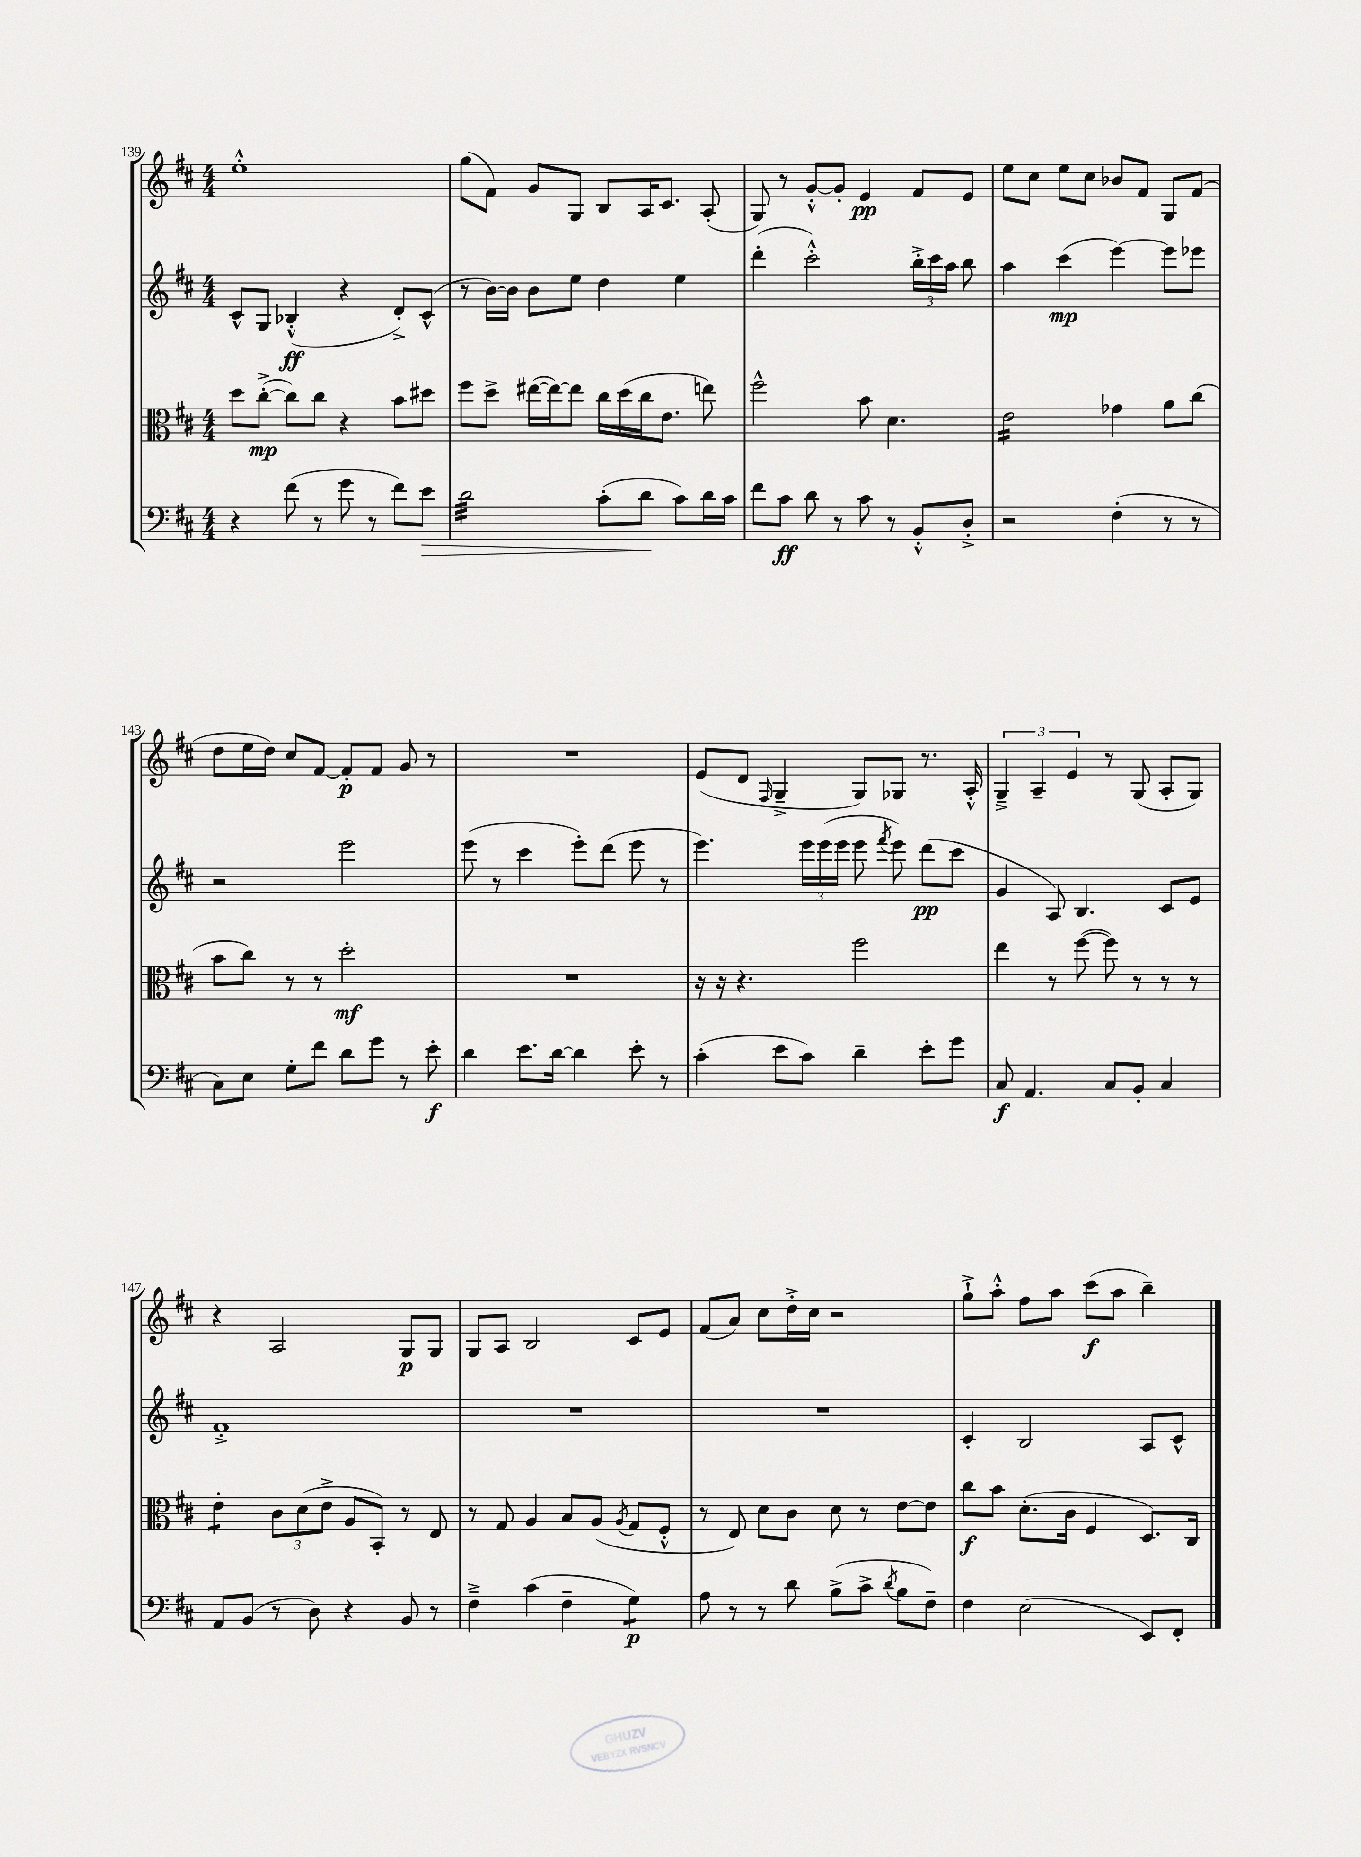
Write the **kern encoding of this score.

**kern	**kern	**kern	**kern
*staff4	*staff3	*staff2	*staff1
*clefF4	*clefC3	*clefG2	*clefG2
*k[f#c#]	*k[f#c#]	*k[f#c#]	*k[f#c#]
*M4/4	*M4/4	*M4/4	*M4/4
4r	8dd\L	8c#^^/L	1ee'^^
.	([8cc#'^\J	8G/J	.
(8f#\	8cc#\]L)	(4B-'^^/	.
8r	8cc#\J	.	.
8g\	4r	4r	.
8r	.	.	.
8f#\L)	8b\L	8d'^/L)	.
8e\J	8dd#\J	(8c#^^/J	.
=	=	=	=
2d\	8ff#\L	8r	(8gg\L
.	8dd^\J	[16b\LL)	8f#\J)
.	.	16b\]JJ	.
.	([16ee#\LL	8b\L	8g/L
.	16ee#\_J)	.	.
.	8ee#\]J	8ee\J	8G/J
(8c#'\L	16cc#\LL	4dd\	8B/L
.	(16dd\	.	.
8d\J	16cc#\J	.	16A/K
.	8.e\J	.	8.c#/J
8c#\L)	.	4ee\	.
16d\L	8ee\)	.	(8A'/
16c#\JJ	.	.	.
=	=	=	=
8f#\L	2ff#^^\	(4ddd'\	8G/)
8c#\J	.	.	8r
8d\	.	2ccc#'^^\)	[8g'^^/L
8r	.	.	8g'/]J
8c#\	8b\	.	4e/
8r	4.d\	.	.
8BB'^^/L	.	24bb'^\LL	8f#/L
.	.	24ccc#\	.
.	.	24aa\JJ	.
8D'^/J	.	8bb\	8e/J
=	=	=	=
2r	2e\	4aa\	8ee\L
.	.	.	8cc#\J
.	.	(4ccc#\	8ee\L
.	.	.	8cc#\J
(4F#'\	4g-\	[4eee\)	8b-/L
.	.	.	8f#/J
8r	8a\L	8eee\]L	8G/L
8r	(8cc#\J	8eee-\J	(8f#/J
=	=	=	=
8C#\L)	8b\L	2r	8dd\L
8E\J	8cc#\J)	.	16ee\L
.	.	.	16dd\JJ)
8G'\L	8r	.	8cc#/L
8f#\J	8r	.	[8f#/J
8d\L	2dd'\	2eee\	8f#'/]L
8g\J	.	.	8f#/J
8r	.	.	8g/
8e'\	.	.	8r
=	=	=	=
4d\	1r	(8eee\	1r
.	.	8r	.
8.e\L	.	4ccc#\	.
[16d\Jk	.	.	.
4d\]	.	8eee'\L)	.
.	.	(8ddd\J	.
8e'\	.	8eee\	.
8r	.	8r	.
=	=	=	=
(4c#'\	16r	4.eee\)	(8e/L
.	16r	.	.
.	4.r	.	8d/J
.	.	.	16qqF#/
8e\L	.	.	4G~^/
8c#\J)	.	24eee\LL	.
.	.	(24eee\	.
.	.	24eee\JJ	.
4d~\	2ff#\	8eee\	8G/L)
.	.	8qfff#/	.
.	.	8eee\)	8G-/J
8e'\L	.	(8ddd\L	8.r
8g\J	.	8ccc#\J	.
.	.	.	16A'^^/
=	=	=	=
8C#/	4ee\	4g/	6G~^/
4.AA/	.	.	.
.	.	.	6A~/
.	8r	8A/)	.
.	.	.	6e/
.	([8ff#\	4.B/	.
8C#/L	8ff#\])	.	8r
8BB'/J	8r	.	(8G/
4C#/	8r	8c#/L	8A'/L
.	8r	8e/J	8G/J)
=	=	=	=
8AA/L	4e'\	1f#'^	4r
(8BB/J	.	.	.
8r	12c#\L	.	2A/
.	(12d\	.	.
8D\)	.	.	.
.	12e^\J	.	.
4r	8A/L	.	.
.	8BB'/J)	.	.
8BB/	8r	.	8G/L
8r	8E/	.	8G/J
=	=	=	=
4F#~^\	8r	1r	8G/L
.	8G/	.	8A/J
(4c#\	4A/	.	2B/
4F#~\	8B/L	.	.
.	(8A/J	.	.
.	8qA/	.	.
4G\)	8G/L	.	8c#/L
.	8F#'^^/J	.	8e/J
=	=	=	=
8A\	8r	1r	(8f#/L
8r	8E/)	.	8a/J)
8r	8d\L	.	8cc#\L
8d\	8c#\J	.	16dd'^\L
.	.	.	16cc#\JJ
(8B^\L	8d\	.	2r
8c#^\J	8r	.	.
8qd/	.	.	.
8B\L	[8e\L	.	.
8F#~\J)	8e\]J	.	.
=	=	=	=
4F#\	8cc#\L	4c#'/	8gg`^\L
.	8b\J	.	8aa'^^\J
(2E\	(8.d'\L	2B/	8ff#\L
.	.	.	8aa\J
.	16c#\Jk	.	.
.	4F#/	.	(8ccc#\L
.	.	.	8aa\J
8EE/L)	8.D/L)	8A/L	4bb~\)
8FF#'/J	.	8c#^^/J	.
.	16C#/Jk	.	.
==	==	==	==
*-	*-	*-	*-
